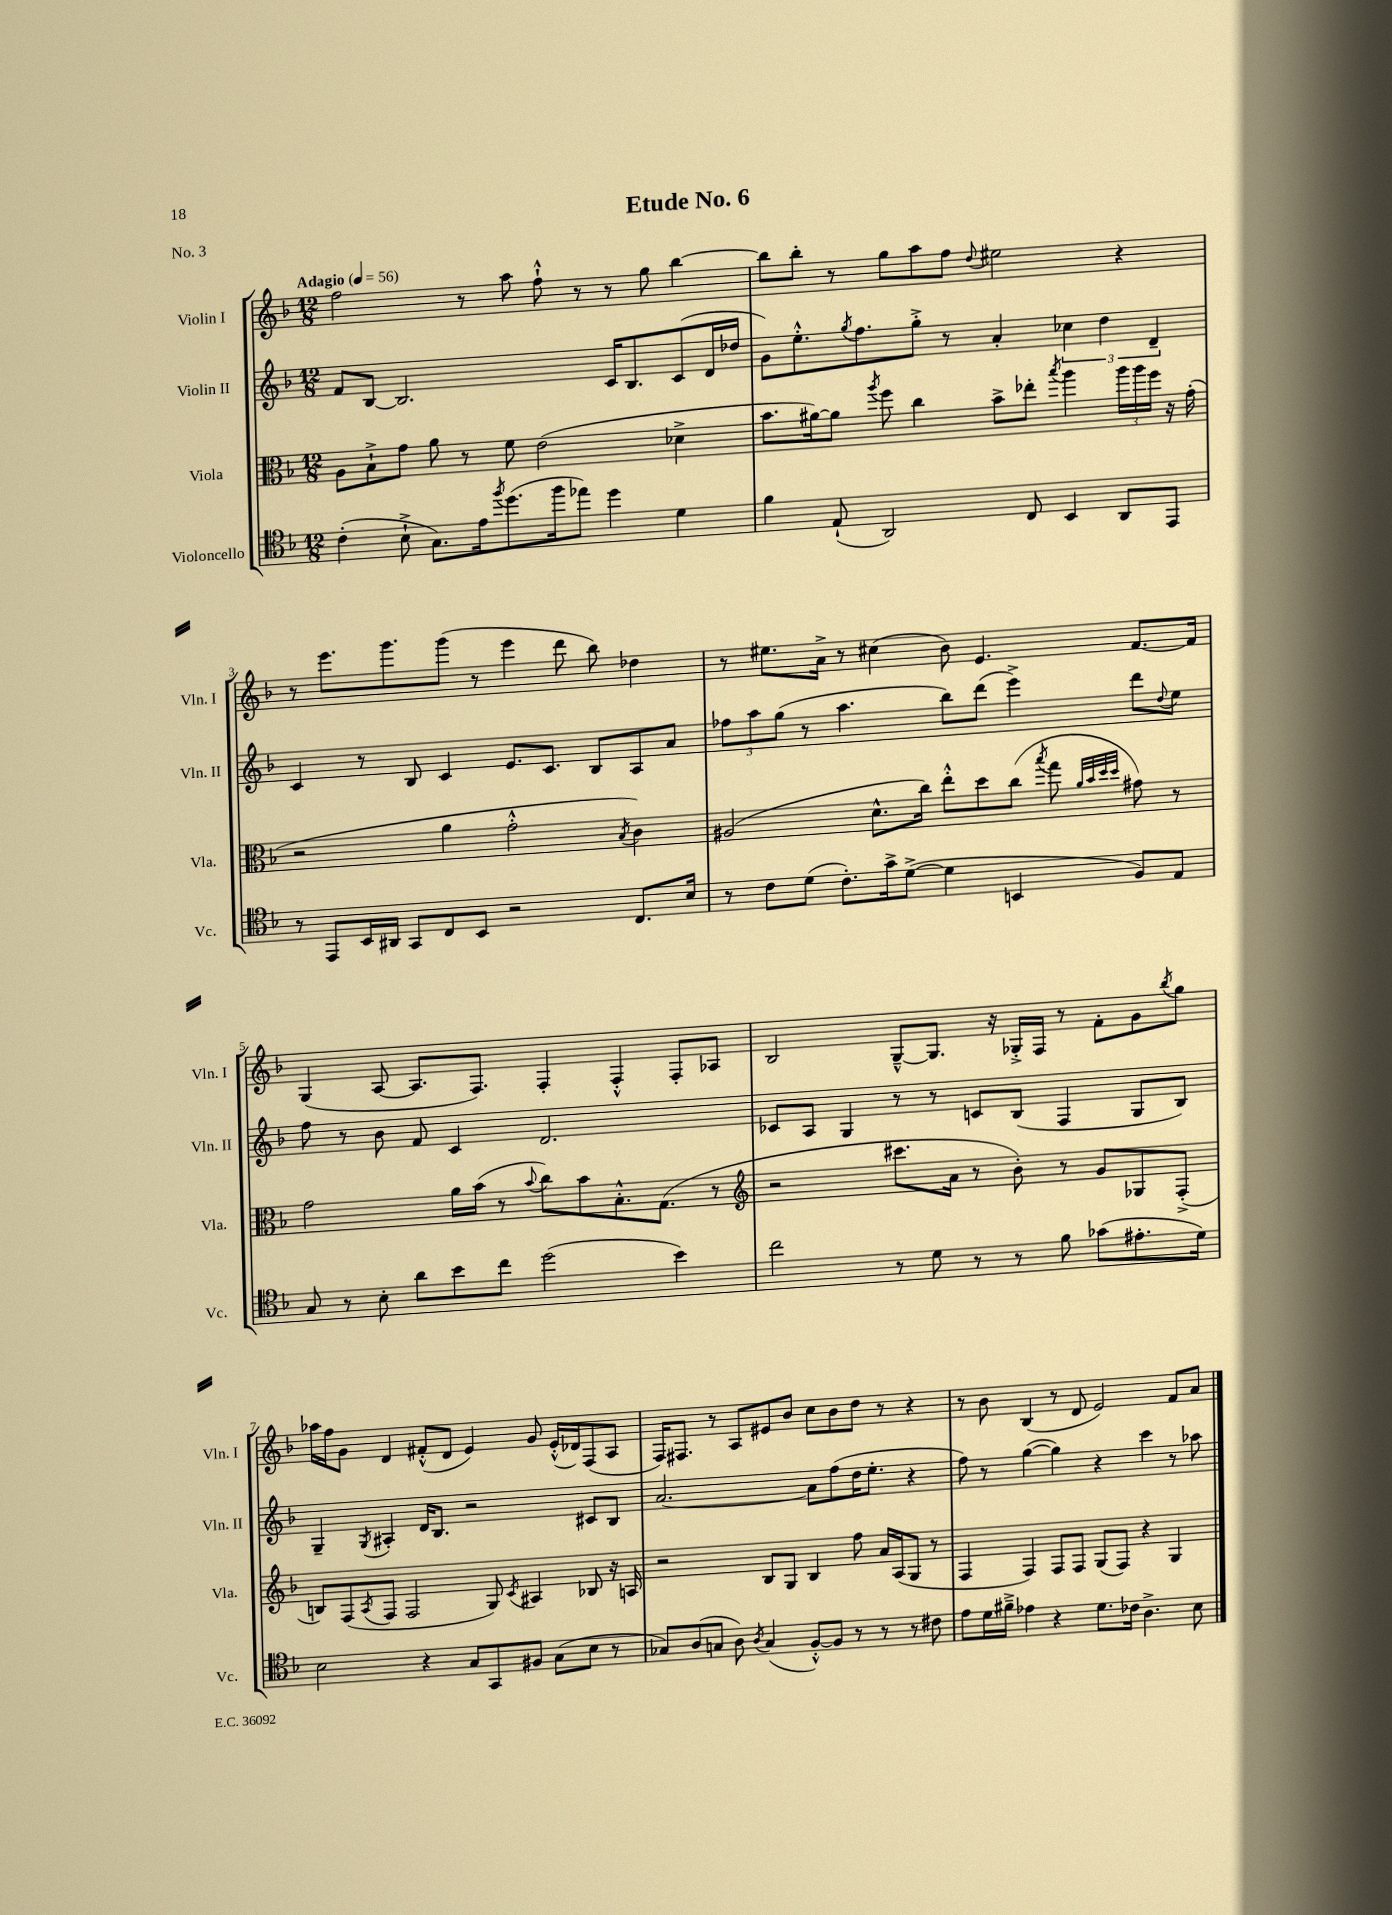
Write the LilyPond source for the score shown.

\header { title = "Etude No. 6" piece = "No. 3" }
<<
\new StaffGroup <<
\new Staff = "s0" \with { instrumentName = "Violin I" shortInstrumentName = "Vln. I" } {
    \clef treble \key f \major \numericTimeSignature \time 12/8 \tempo "Adagio" 4 = 56
    f''2 r8 a''8 f''8-!-^ r8 r8 g''8 bes''4~ |
    bes''8 bes''8-. r8 g''8 a''8 f''8 \appoggiatura { d''8 } eis''2 r4 |
    r8 e'''8. g'''8. g'''8( r8 e'''4 d'''8 bes''8) des''4 |
    r8 eis''8. a'16-> r8 cis''4( bes'8) e'4. f'8.~ f'16 |
    g4( a8~ a8. f8.) f4-. f4-.-^ f8-. aes8 |
    bes2 g8~---^ g8. r16 ges16-.-> f16 r8 f'8-. g'8 \acciaccatura { bes''8 } g''8 |
    aes''16 f''16 g'8 d'4 fis'8-.-^( d'8 e'4) g'8 e'16-.-^( des'16) f8( a8 |
    f16) fis8. r8 a8 eis'8 bes'8 c''8 bes'8 d''8 r8 r4 |
    r8 bes'8 bes4( r8 d'8 e'2) f'8 a'8 \bar "|." |
}
\new Staff = "s1" \with { instrumentName = "Violin II" shortInstrumentName = "Vln. II" } {
    \clef treble \key f \major \numericTimeSignature \time 12/8
    f'8 bes8~ bes2. c'16 bes8. c'8( d'16 des''16 |
    g'8) e''8.-.-^ \acciaccatura { g''8 } f''8. g''8-.-> r8 a'4-. \tuplet 3/2 { ces''4 d''4 d'4-- } |
    c'4 r8 bes8 c'4 e'8. c'8. bes8 a8 a'8 |
    \tuplet 3/2 { fes''8 a''8 g''8( } r8 a''4. bes''8) d'''8( e'''4->) d'''8 \appoggiatura { d''8 } e''8 |
    f''8 r8 bes'8 f'8 c'4 d'2. |
    ces'8 a8 g4 r8 r8 c'8 bes8( f4 g8 bes8) |
    g4-- \acciaccatura { g8 } ais4-. d'16 bes8. r2 cis'8 bes8 |
    a'2.~ a'8 f''8( d''16 e''8.-. r4 |
    f''8) r8 g''4~( g''4) r4 c'''4 r8 aes''8 \bar "|." |
}
\new Staff = "s2" \with { instrumentName = "Viola" shortInstrumentName = "Vla." } {
    \clef alto \key f \major \numericTimeSignature \time 12/8
    a8 bes8-!-> g'8 a'8 r8 f'8 e'2( des'4-> |
    bes'8. ais'16~) ais'8 \acciaccatura { a''8 } f''8 c''4 bes'8-> ees''8-. \acciaccatura { bes''8 } a''4 \tuplet 3/2 { a''16 a''16 f''16 } r16 g'16-.( |
    r2 a'4 g'2-.-^ \acciaccatura { bes8 } c'4) |
    ais2( d'8.-^ c''16) e''8-.-^ d''8 c''8( \acciaccatura { bes''8 } g''8 \grace { a'32 bes'32 d''32 d''32 } gis'8) r8 |
    g'2 a'16 bes'16( r8 \appoggiatura { bes'8 } c''8) bes'8 bes8.-.-^ g8.( r8 |
    \clef treble r2 cis'''8. a'16 r8 bes'8-.) r8 g'8 ges8 f8-.->( |
    b8) f8( \acciaccatura { a8 } f8 f2 g8) \acciaccatura { c'8 } ais4 bes8 r16 a16 |
    r2 bes8 g8 bes4 f''8 a'16 a16( g8 r8 |
    f4 f4) f8 f8 g8( f8) r4 g4 \bar "|." |
}
\new Staff = "s3" \with { instrumentName = "Violoncello" shortInstrumentName = "Vc." } {
    \clef tenor \key f \major \numericTimeSignature \time 12/8
    c'4-.( bes8-!-> g8.) e'16 \acciaccatura { f''8 } d''8.( f''16 ees''8) d''4 d'4 |
    f'4 e8-!( a,2) c8 bes,4 a,8 e,8 |
    r8 e,8 bes,16 ais,16 g,8 c8 bes,8 r2 c8. bes16 |
    r8 c'8 d'8( c'8.-.) g'16-> d'8~->( d'4 b,4 f8) e8 |
    g8 r8 bes8-. a'8 bes'8 c''8 d''2( bes'4) |
    c''2 r8 d'8 r8 r8 f'8 ges'8( eis'8.-. d'16) |
    bes2 r4 g8 g,8 fis8 g8( bes8 r8 |
    ges8) a8( g8 a8) \acciaccatura { a8 } g4( f8~-.-^) f8 r8 r8 r8 cis'8 |
    e'8 d'16 fis'16---> ees'4 r4 d'8. ces'16 a4.-> bes8 \bar "|." |
}
>>
>>
